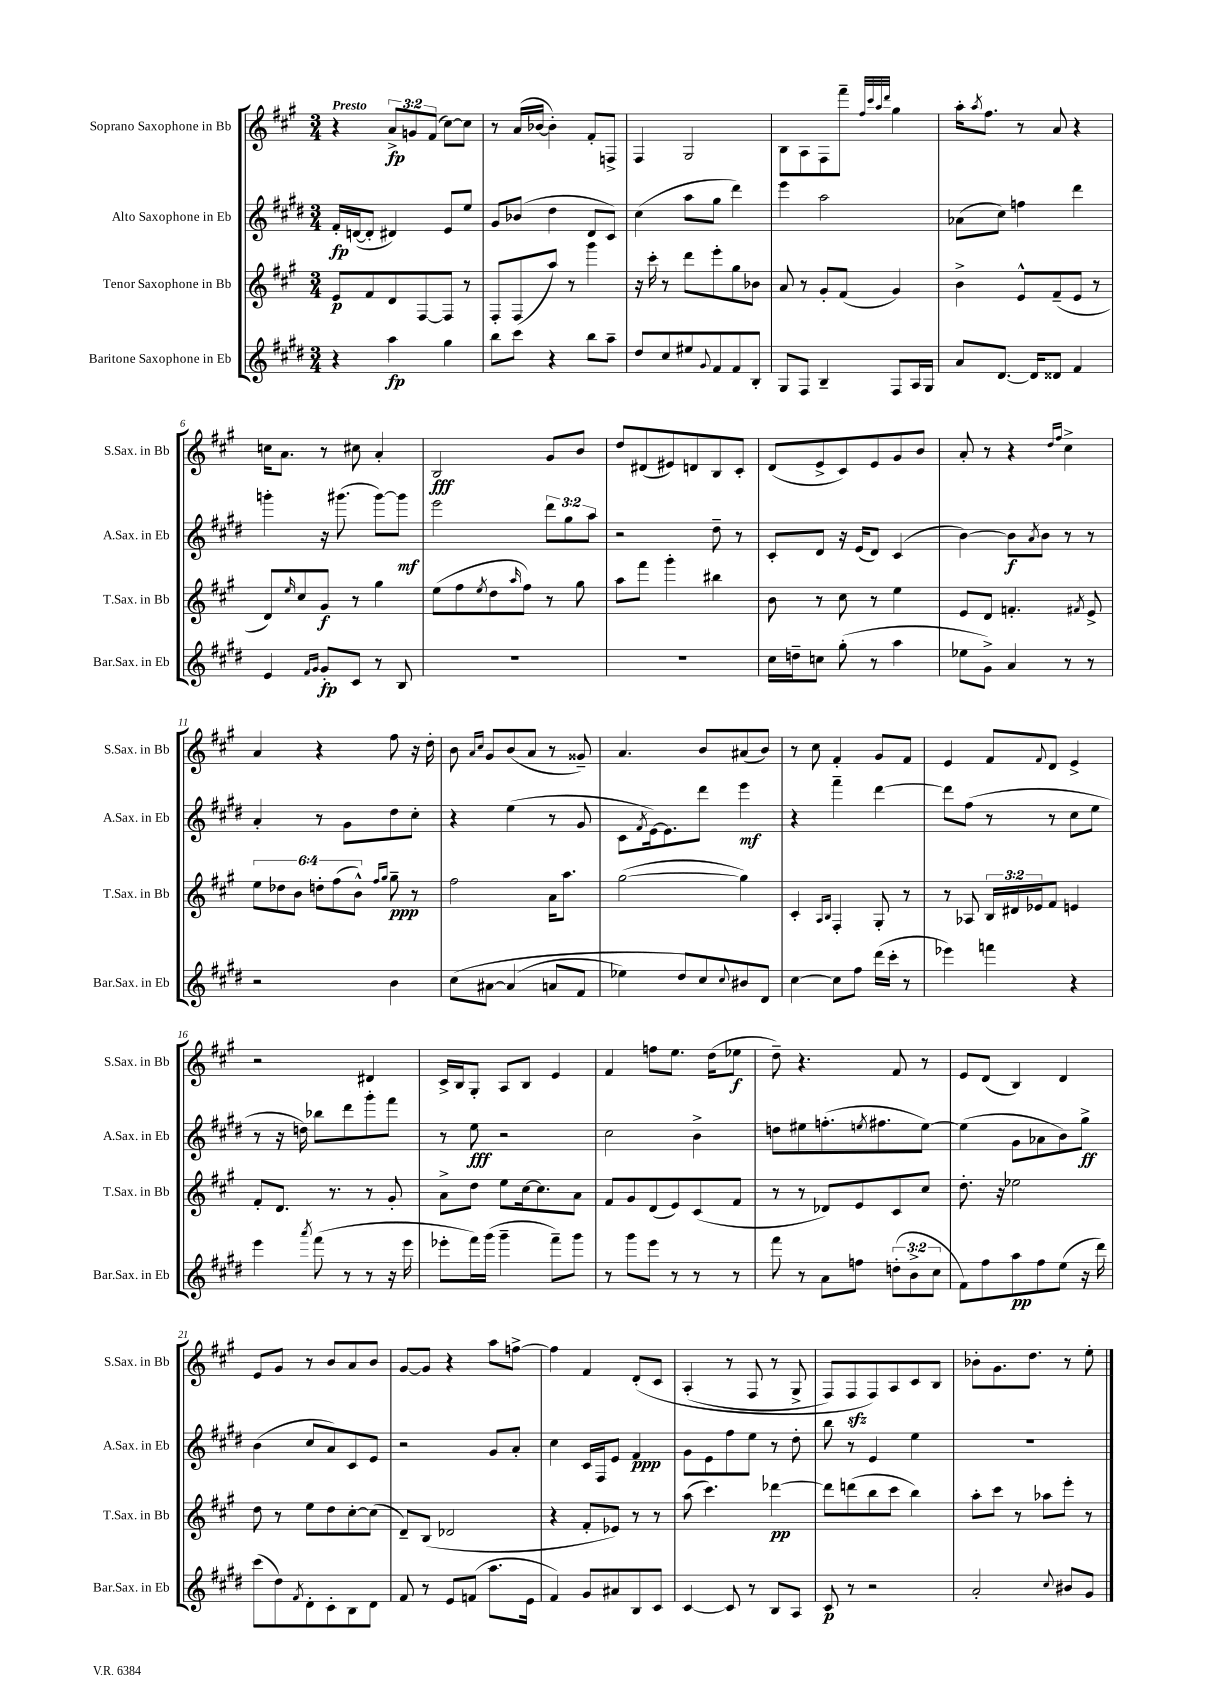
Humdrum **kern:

**kern	**dynam	**kern	**dynam	**kern	**dynam	**kern	**dynam
*part4	*part4	*part3	*part3	*part2	*part2	*part1	*part1
*staff4	*staff4	*staff3	*staff3	*staff2	*staff2	*staff1	*staff1
*I"Baritone Saxophone in Eb	*	*I"Tenor Saxophone in Bb	*	*I"Alto Saxophone in Eb	*	*I"Soprano Saxophone in Bb	*
*I'Bar.Sax. in Eb	*	*I'T.Sax. in Bb	*	*I'A.Sax. in Eb	*	*I'S.Sax. in Bb	*
*clefG2	*	*clefG2	*	*clefG2	*	*clefG2	*
*k[f#c#g#d#]	*	*k[f#c#g#]	*	*k[f#c#g#d#]	*	*k[f#c#g#]	*
*M3/4	*	*M3/4	*	*M3/4	*	*M3/4	*
=1	=1	=1	=1	=1	=1	=1	=1
!	!	!	!	!	!	!LO:TX:a:B:t=Presto	!
4r	.	8e/L	p	16f#'/LL	fp	4r	.
.	.	.	.	([16dn/J	.	.	.
.	.	8f#/	.	8d'/J]	.	.	.
4aa\	fp	8d/	.	4d#X/)	.	12a^/L	fp
.	.	.	.	.	.	12gn/	.
.	.	[8F#/	.	.	.	.	.
.	.	.	.	.	.	(12f#/J	.
4gg#\	.	8F#/J]	.	8e/L	.	[8cc#\L)	.
.	.	8r	.	8ee/J	.	8cc#\J]	.
=2	=2	=2	=2	=2	=2	=2	=2
8bb\L	.	8F#'/L	.	8g#/L	.	8r	.
8ccc#\J	.	(8F#/	.	(8b-X/J	.	(16a/LL	.
.	.	.	.	.	.	[16b-X/JJ	.
4r	.	8aa/J)	.	4dd#\	.	4b-'\])	.
.	.	8r	.	.	.	.	.
8bb\L	.	4ggg#\	.	8d#/L	.	8f#'/L	.
8aa~\J	.	.	.	8c#/J)	.	8Fn^/J	.
=3	=3	=3	=3	=3	=3	=3	=3
8dd#/L	.	16r	.	(4cc#\	.	4F#/	.
.	.	16ccc#'\	.	.	.	.	.
8cc#/	.	8r	.	.	.	.	.
8ee#X/	.	8ddd\L	.	8aa\L	.	2G#/	.
8qqg#/	.	.	.	.	.	.	.
8f#/	.	8eee'\	.	8gg#\J	.	.	.
8f#/	.	8gg#\	.	4ddd#\)	.	.	.
8B'/J	.	8b-X\J	.	.	.	.	.
=4	=4	=4	=4	=4	=4	=4	=4
8G#/L	.	8a/	.	4eee\	.	8B\L	.
8F#/J	.	8r	.	.	.	8A\	.
4B~/	.	8g#'/L	.	2aa\	.	8F#\	.
.	.	(8f#/J	.	.	.	8fff#~\J	.
.	.	.	.	.	.	32qqff#/LLL	.
.	.	.	.	.	.	32qqccc#/	.
.	.	.	.	.	.	32qqaa/	.
.	.	.	.	.	.	32qqddd/JJJ	.
8F#/L	.	4g#/)	.	.	.	4gg#\	.
16A/L	.	.	.	.	.	.	.
16G#/JJ	.	.	.	.	.	.	.
=5	=5	=5	=5	=5	=5	=5	=5
8a/L	.	4b^\	.	(8a-X\L	.	16aa'\KL	.
.	.	.	.	.	.	8qaa/	.
.	.	.	.	.	.	8.ff#\J	.
[8.d#/J	.	.	.	8cc#\J)	.	.	.
.	.	8e^^/L	.	4ffn\	.	8r	.
16d#/KL]	.	.	.	.	.	.	.
8d##X/J	.	(8f#~/	.	.	.	8a/	.
4f#/	.	8e/J	.	4ddd#\	.	4r	.
.	.	8r	.	.	.	.	.
!!LO:LB:g=z
=6	=6	=6	=6	=6	=6	=6	=6
4e/	.	8d/L)	.	4gggn'\	.	16ccn\KL	.
.	.	.	.	.	.	8.a\J	.
.	.	16qqee/	.	.	.	.	.
.	.	8cc#/	.	.	.	.	.
16qqf#/LL	.	.	.	.	.	.	.
16qqg#/JJ	.	.	.	.	.	.	.
8g#'/L	fp	8g#/J	f	16r	.	8r	.
.	.	.	.	(8.ggg#X\	.	.	.
8c#/J	.	8r	.	.	.	8cc#X\	.
8r	.	4gg#\	.	[8ggg#\L)	.	4a'/	.
8B/	.	.	.	8ggg#\J]	mf	.	.
=7	=7	=7	=7	=7	=7	=7	=7
2.r	.	(8ee\L	.	2eee\	.	2B/	fff
.	.	8ff#\	.	.	.	.	.
.	.	8qee/	.	.	.	.	.
.	.	8dd\	.	.	.	.	.
.	.	16qqaa/	.	.	.	.	.
.	.	8ff#\J)	.	.	.	.	.
.	.	8r	.	12ddd#\L	.	8g#/L	.
.	.	.	.	12gg#\	.	.	.
.	.	8gg#\	.	.	.	8b/J	.
.	.	.	.	12aa\J	.	.	.
=8	=8	=8	=8	=8	=8	=8	=8
2.r	.	8aa\L	.	2r	.	8dd/L	.
.	.	8fff#\J	.	.	.	(8d#X/	.
.	.	4ggg#'\	.	.	.	8e#X/)	.
.	.	.	.	.	.	8dn/	.
.	.	4bb#X\	.	8dd#~\	.	8B/	.
.	.	.	.	8r	.	8c#'/J	.
=9	=9	=9	=9	=9	=9	=9	=9
16cc#\LL	.	8b\	.	8c#'/L	.	(8d/L	.
16ddn~\J	.	.	.	.	.	.	.
8ccn\J	.	8r	.	8d#/J	.	8e^/	.
(8gg#'\	.	8cc#\	.	16r	.	8c#/)	.
.	.	.	.	(16e/KL	.	.	.
8r	.	8r	.	8d#/J)	.	8e/	.
4aa\	.	4ee\	.	(4c#/	.	8g#/	.
.	.	.	.	.	.	8b/J	.
=10	=10	=10	=10	=10	=10	=10	=10
8ee-X\L	.	8e/L	.	[4b\)	.	8a'/	.
8g#^\J)	.	8d/J	.	.	.	8r	.
4a/	.	4.fn'/	.	8b\L]	f	4r	.
.	.	.	.	8qa/	.	.	.
.	.	.	.	8b\J	.	.	.
.	.	.	.	.	.	16qqdd/LL	.
.	.	.	.	.	.	16qqff#/JJ	.
8r	.	.	.	8r	.	4cc#^\	.
.	.	8qf#X/	.	.	.	.	.
8r	.	8e^/	.	8r	.	.	.
!!LO:LB:g=z
=11	=11	=11	=11	=11	=11	=11	=11
2r	.	12ee\L	.	4a'/	.	4a/	.
.	.	12dd-X\	.	.	.	.	.
.	.	12b\J	.	.	.	.	.
.	.	12ddn'\L	.	8r	.	4r	.
.	.	(12ff#\	.	.	.	.	.
.	.	.	.	8g#\L	.	.	.
.	.	12b^^\J)	.	.	.	.	.
.	.	16qqff#/LL	.	.	.	.	.
.	.	16qqgg#/JJ	.	.	.	.	.
4b\	.	8gg#~\	ppp	8dd#\	.	8ff#\	.
.	.	8r	.	8cc#'\J	.	16r	.
.	.	.	.	.	.	16dd'\	.
=12	=12	=12	=12	=12	=12	=12	=12
(8cc#\L	.	2ff#\	.	4r	.	8b\	.
.	.	.	.	.	.	16qqa/LL	.
.	.	.	.	.	.	16qqcc#/JJ	.
[8a#X\J	.	.	.	.	.	8g#/L	.
(4a#/]	.	.	.	(4ee\	.	(8b/	.
.	.	.	.	.	.	8a/J	.
8an/L	.	16a\KL	.	8r	.	8r	.
.	.	8.aa\J	.	.	.	.	.
8f#/J	.	.	.	8g#/	.	8g##X~/)	.
=13	=13	=13	=13	=13	=13	=13	=13
4ee-X\)	.	([2gg#\	.	8c#\L	.	4.a/	.
.	.	.	.	8qf#/	.	.	.
.	.	.	.	[16e\k)	.	.	.
.	.	.	.	8.e\]	.	.	.
8dd#/L	.	.	.	.	.	.	.
8cc#/)	.	.	.	8ddd#\J	.	8b/L	.
8qqcc#/	.	.	.	.	.	.	.
8b#X/	.	4gg#\])	.	4eee\	mf	(8a#X/	.
8d#/J	.	.	.	.	.	8b/J)	.
=14	=14	=14	=14	=14	=14	=14	=14
[4cc#\	.	4c#'/	.	4r	.	8r	.
.	.	.	.	.	.	8cc#\	.
.	.	16qqA/LL	.	.	.	.	.
.	.	16qqB/JJ	.	.	.	.	.
8cc#\L]	.	4F#'/	.	4fff#~\	.	4f#'/	.
8ff#\J	.	.	.	.	.	.	.
(16ddd#\LL	.	8G#'/	.	[4ddd#\	.	8g#/L	.
16ccc#'\JJ	.	.	.	.	.	.	.
8r	.	8r	.	.	.	8f#/J	.
=15	=15	=15	=15	=15	=15	=15	=15
4eee-X\)	.	8r	.	8ddd#\L]	.	4e/	.
.	.	8A-X/	.	(8ff#\J	.	.	.
4fffn\	.	24B/LL	.	8r	.	8f#/L	.
.	.	24d#X/	.	.	.	.	.
.	.	24e-X/J	.	.	.	.	.
.	.	.	.	.	.	8qqf#/	.
.	.	8f#/J	.	8r	.	8d/J	.
4r	.	4en/	.	8cc#\L	.	4e^/	.
.	.	.	.	8ee\J	.	.	.
!!LO:LB:g=z
=16	=16	=16	=16	=16	=16	=16	=16
4eee\	.	8f#'/L	.	8r	.	2r	.
.	.	8.d/J	.	16r	.	.	.
.	.	.	.	16ddn\)	.	.	.
8qaaa/	.	.	.	.	.	.	.
(8fff#\	.	.	.	8bb-X\L	.	.	.
.	.	8.r	.	.	.	.	.
8r	.	.	.	8ddd#\	.	.	.
8r	.	8r	.	8ggg#'\	.	4d#X/	.
16r	.	8g#'/	.	8fff#\J	.	.	.
16eee\	.	.	.	.	.	.	.
=17	=17	=17	=17	=17	=17	=17	=17
8eee-X'\L	.	8a^\L	.	8r	.	16c#^/LL	.
.	.	.	.	.	.	16B/J	.
16fff#\L)	.	8dd\J	.	8ee\	fff	8G#'/J	.
(16ggg#\JJ	.	.	.	.	.	.	.
4ggg#~\	.	8ee\L	.	2r	.	8A/L	.
.	.	[16cc#\k	.	.	.	8B/J	.
.	.	8.cc#\]	.	.	.	.	.
8fff#~\L)	.	.	.	.	.	4e/	.
8ggg#\J	.	8a\J	.	.	.	.	.
=18	=18	=18	=18	=18	=18	=18	=18
8r	.	8f#/L	.	2cc#\	.	4f#/	.
8ggg#\L	.	8g#/	.	.	.	.	.
8eee\J	.	(8d/	.	.	.	8ffn\L	.
8r	.	8e/)	.	.	.	8.ee\J	.
8r	.	(8c#/	.	4b^\	.	.	.
.	.	.	.	.	.	(16dd\KL	.
8r	.	8f#/J	.	.	.	8ee-X\J	f
=19	=19	=19	=19	=19	=19	=19	=19
8fff#\	.	8r	.	8ddn\L	.	8dd~\)	.
8r	.	8r	.	8ee#X\	.	4.r	.
8a\L	.	8d-X/L)	.	(8.ffn'\	.	.	.
8ffn\J	.	8e/	.	.	.	.	.
.	.	.	.	8qeen/	.	.	.
.	.	.	.	8.ff#X\	.	.	.
(12ddn'\L	.	8c#/	.	.	.	8f#/	.
12b^\	.	.	.	.	.	.	.
.	.	8cc#/J	.	[8ee\J)	.	8r	.
12cc#\J	.	.	.	.	.	.	.
=20	=20	=20	=20	=20	=20	=20	=20
8f#\L)	.	8.dd'\	.	(4ee\]	.	8e/L	.
8ff#\	.	.	.	.	.	(8d/J	.
.	.	16r	.	.	.	.	.
8aa\	pp	2ee-X\	.	8g#\L	.	4B/)	.
8ff#\	.	.	.	8a-X\	.	.	.
(8ee\J	.	.	.	8b\)	.	4d/	.
16r	.	.	.	8gg#^\J	ff	.	.
16ddd#\)	.	.	.	.	.	.	.
!!LO:LB:g=z
=21	=21	=21	=21	=21	=21	=21	=21
(8ccc#\L	.	8dd\	.	(4b\	.	8e/L	.
8dd#\)	.	8r	.	.	.	8g#/J	.
8qf#/	.	.	.	.	.	.	.
8d#'\	.	8ee\L	.	8cc#/L	.	8r	.
8c#'\	.	8dd\	.	8a/)	.	8b/L	.
8B\	.	[8cc#'\	.	8c#/	.	8a/	.
8d#\J	.	(8cc#\J]	.	8e/J	.	8b/J	.
=22	=22	=22	=22	=22	=22	=22	=22
8f#/	.	8d~/L)	.	2r	.	[8g#/L	.
8r	.	(8B/J	.	.	.	8g#/J]	.
8e/L	.	2d-X/	.	.	.	4r	.
(8fn/J	.	.	.	.	.	.	.
8.aa\L	.	.	.	8g#/L	.	8aa\L	.
.	.	.	.	8a'/J	.	[8ffn^\J	.
16e\Jk	.	.	.	.	.	.	.
=23	=23	=23	=23	=23	=23	=23	=23
4f#/)	.	4r	.	4cc#\	.	4ff\]	.
8g#/L	.	8f#'/L	.	16c#/LL	.	4f#/	.
.	.	.	.	16F#/J	.	.	.
8a#X/	.	8e-X/J)	.	8e/J	.	.	.
8B/	.	8r	.	4f#/	ppp	(8d'/L	.
8c#/J	.	8r	.	.	.	8c#/J	.
=24	=24	=24	=24	=24	=24	=24	=24
[4c#/	.	(8aa\	.	8g#\L	.	(4A'/	.
.	.	4.ccc#\)	.	8e\	.	.	.
8c#/]	.	.	.	8ff#\	.	8r	.
8r	.	.	.	8ee\J	.	8F#/	.
8B/L	.	[4ddd-X\	pp	8r	.	8r	.
8A/J	.	.	.	8dd#'\	.	8G#^/	.
=25	=25	=25	=25	=25	=25	=25	=25
8c#/	p	8ddd-\L]	.	8bb\	.	8F#/L)	.
8r	.	(8dddn\	.	8r	.	8F#zz/	.
2r	.	8bb\	.	4e/	.	8F#/)	.
.	.	8ccc#\J	.	.	.	8A/	.
.	.	4bb\)	.	4ee\	.	8c#/	.
.	.	.	.	.	.	8B/J	.
=26	=26	=26	=26	=26	=26	=26	=26
2a'/	.	8aa'\L	.	2.r	.	8b-X'\L	.
.	.	8ccc#\J	.	.	.	8.g#\	.
.	.	8r	.	.	.	.	.
.	.	.	.	.	.	8.dd\J	.
.	.	8aa-X\L	.	.	.	.	.
8qqcc#/	.	.	.	.	.	.	.
8b#X/L	.	8eee'\J	.	.	.	8r	.
8g#/J	.	8r	.	.	.	8ee'\	.
==	==	==	==	==	==	==	==
*-	*-	*-	*-	*-	*-	*-	*-
